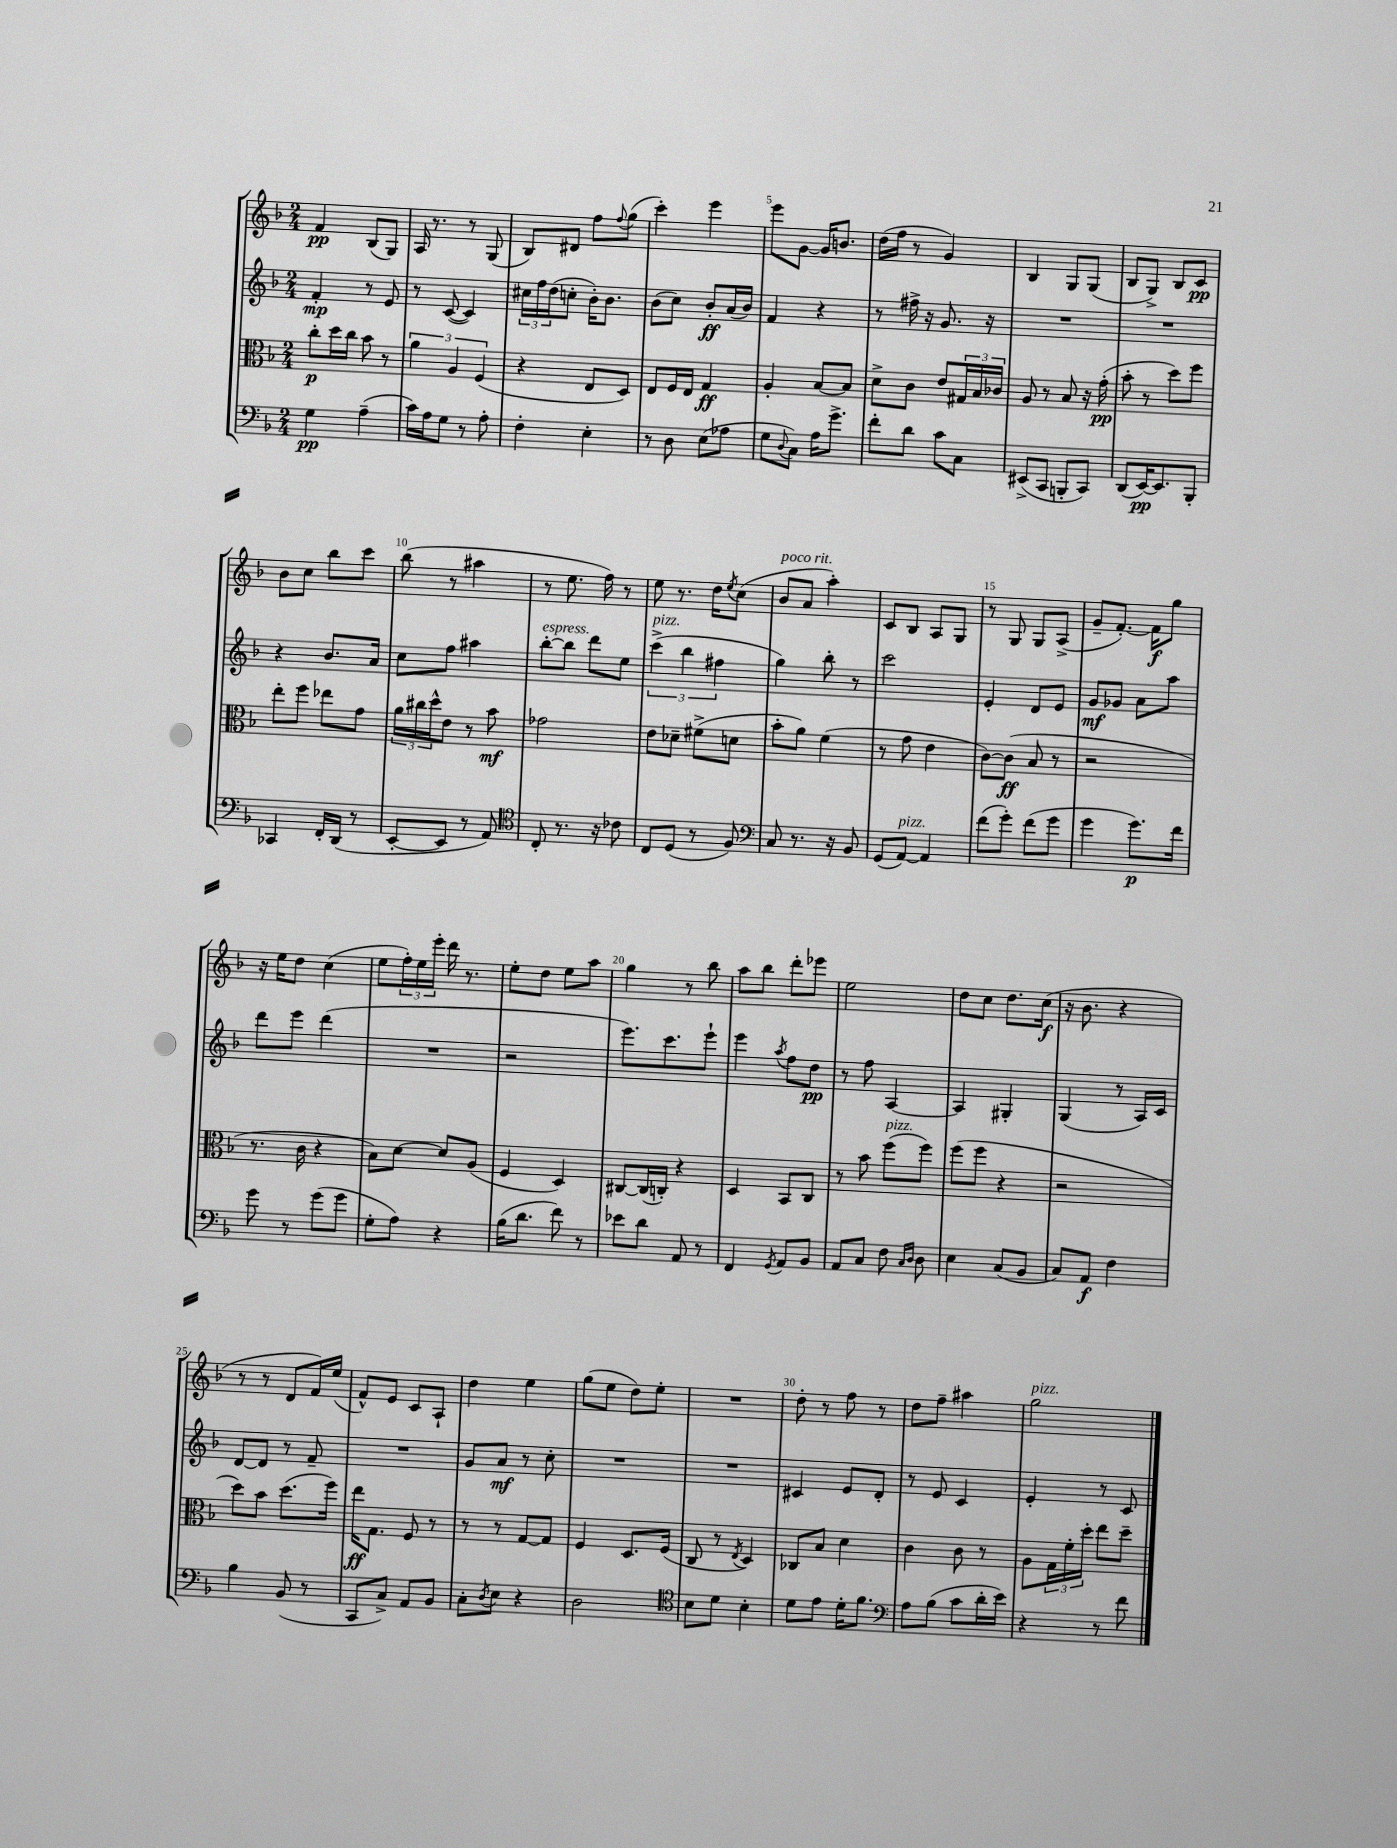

**kern	**kern	**kern	**kern
*staff4	*staff3	*staff2	*staff1
*clefF4	*clefC3	*clefG2	*clefG2
*k[b-]	*k[b-]	*k[b-]	*k[b-]
*M2/4	*M2/4	*M2/4	*M2/4
4G\	8cc'\L	4f'/	4f/
.	16dd\L	.	.
.	16cc\JJ	.	.
(4A~\	8b-\	8r	(8B-/L
.	8r	8e/	8G/J)
=	=	=	=
16c\LL)	6a\	8r	16A/
16A\J	.	.	8.r
8G\J	.	([8c/	.
.	6A/	.	.
8r	.	4c/])	8r
.	(6F/	.	.
8A'\	.	.	(8G/
=	=	=	=
4F'\	4r	24cc#\LL	8B-/L)
.	.	24ff\	.
.	.	(24dd\J	.
.	.	8cc'\J	8d#/J
4E'\	8E/L	16b-'\LK)	8ff\L
.	.	8.b-\J	.
.	.	.	8qqff/
.	8D/J)	.	(8gg\J
=	=	=	=
8r	8E/L	(8b-\L	4ccc'\)
8D\	16F/L	8cc\J)	.
.	16E/JJ	.	.
(8E\L	4G/	8b-'/L	4eee\
8A-\J	.	(16a/L	.
.	.	16b-/JJ)	.
=	=	=	=
8G\L	4A'/	4f/	8eee\L
8qqD/	.	.	.
8C\J)	.	.	[8g\J
16A\LK	[8B-/L	4r	16g/]LK
8.g^\J	.	.	8.b/J
.	8B-/]J	.	.
=	=	=	=
8f'\L	8d^\L	8r	(16dd\LL
.	.	.	16ff\JJ
8d\J	8c\J	16ff#^\	8r
.	.	16r	.
8c\L	8e/L	8.g/	4g/)
8C\J	24G#/L	.	.
.	24B-/	.	.
.	.	16r	.
.	24c-/JJ	.	.
=	=	=	=
(8EE#^/L	8A/	2r	4B-/
8CC/J	8r	.	.
8BBB'/L	8B-/	.	8G/L
8CC/J)	16r	.	(8G/J
.	(16g'\	.	.
=	=	=	=
(8DD/L	8b-'\	2r	8B-/L
[16EE/K)	8r	.	8G^/J)
8.EE/]	.	.	.
.	8dd\L)	.	8B-/L
8BBB-'/J	8ff\J	.	8c/J
=	=	=	=
4CC-/	8ee'\L	4r	8b-\L
.	8ff\J	.	8cc\J
16FF'/LL	8ee-\L	8.b-/L	8bb-\L
(16DD/JJ	.	.	.
8r	8g\J	.	8ccc\J
.	.	16a/Jk	.
=	=	=	=
[8EE'/L	24a\LL	8cc\L	(8bb-\
.	24cc#\	.	.
.	24dd^^\J	.	.
8EE/]J	8e\J	8ff\J	8r
8r	8r	4aa#\	4aa#\
8AA/)	8b-\	.	.
=	=	=	=
*clefC4	*	*	*
8C'/	2g-\	[8bb-'\L	8r
8.r	.	8bb-\]J	8.ee\
.	.	8ddd\L	.
16r	.	.	16ff\)
8c-\	.	8ee\J	8r
=	=	=	=
8C/L	8e\L	(6ccc^\	8ee\
(8D/J	8d-~\J	.	8.r
.	.	6bb-\	.
8r	(8f#^\L	.	.
.	.	.	16dd\LK
.	.	6ff#\	.
.	.	.	8qee/
8F/)	8d\J	.	(8cc\J
=	=	=	=
*clefF4	*	*	*
8C/	8b-'\L	4gg\)	8b-/L
8.r	8a\J)	.	8a/J
.	(4f\	8bb-'\	4aa'\)
16r	.	.	.
8BB-/	.	8r	.
=	=	=	=
(8GG/L	8r	2ccc\	8c/L
[8AA/J)	8g\	.	8B-/J
4AA/]	4e\	.	8A/L
.	.	.	8G/J
=	=	=	=
(8f\L	[8c\L)	4e'/	8r
8g'\J)	(8c\]J	.	8G/
(8f\L	8B-/	8d/L	8G/L
8g\J	8r	8e/J	(8A^/J
=	=	=	=
4g\	2r	8g/L	8g~/L
.	.	8g-/J	[8.f'/J)
8.g\L)	.	8a\L	.
.	.	.	16f\]LK
.	.	8aa\J	8gg\J
16f\Jk	.	.	.
=	=	=	=
8g\	8.r	8ddd\L	16r
.	.	.	16ee\LK
8r	.	8eee\J	8dd\J
.	16c\	.	.
(8g\L	4r	(4ddd\	(4cc\
8g\J	.	.	.
=	=	=	=
8G'\L	8B-\L)	2r	8ee\L
8A\J)	[8d\J	.	24ff'\L)
.	.	.	24ee\
.	.	.	24eee'\JJ
4r	8d/]L	.	16ddd\
.	.	.	8.r
.	(8A/J	.	.
=	=	=	=
(16B-\LK	4F/	2r	8ee'\L
8.d\J	.	.	.
.	.	.	8dd\J
8f\)	4D/)	.	8ee\L
8r	.	.	8aa\J
=	=	=	=
8e-\L	[8C#/L	8.eee\L)	4gg\
8d\J	(16C#/]L	.	.
.	16C'/JJ)	8.ccc\	.
8AA/	4r	.	8r
8r	.	8eee`\J	8bb-\
=	=	=	=
4FF/	4D/	4eee\	8aa\L
.	.	.	8bb-\J
8qGG/	.	8qaa/	.
8AA/L	8BB-/L	8ff\L	8ddd'\L
8BB-/J	8C/J	8dd\J	8eee-\J
=	=	=	=
8AA/L	8r	8r	2ee\
8C/J	8b-\	8ff\	.
8F\	(8ff\L	[4A/	.
16qqC/LL	.	.	.
16qqD/JJ	.	.	.
8D\	8ff\J)	.	.
=	=	=	=
4E\	(8ff\L	4A/]	8dd\L
.	8ff\J	.	8cc\J
(8C/L	4r	4G#'/	8.dd\L
8BB-/J	.	.	.
.	.	.	(16cc\Jk
=	=	=	=
8C/L)	2r	(4G/	16r
.	.	.	8.b-\
8AA/J	.	.	.
4F\	.	8r	4r
.	.	16A/LL)	.
.	.	16c/JJ	.
=	=	=	=
4B-\	8dd\L)	[8d/L	8r
.	8b-\J	8d/]J	8r
(8BB-/	(8.dd\L	8r	8d/L
8r	.	8f~/	16f/L)
.	16ff\Jk)	.	(16ee/JJ
=	=	=	=
8CC/L	16ee\LK	2r	8f^^/L)
.	8.G\J	.	.
8C^/J)	.	.	8e/J
8AA/L	8F/	.	8c/L
8BB-/J	8r	.	8A`/J
=	=	=	=
8C'\L	8r	8g/L	4dd\
8qD/	.	.	.
8E\J	8r	8a/J	.
4r	[8G/L	8r	4ee\
.	8G/]J	8cc'\	.
=	=	=	=
2D\	4F/	2r	(8gg\L
.	.	.	8ee\J
.	8.D/L	.	8dd\L)
.	.	.	8ee'\J
.	(16F/Jk	.	.
=	=	=	=
*clefC4	*	*	*
8B-\L	8C/	2r	2r
8d\J	8r	.	.
.	8qE/	.	.
4B-'\	4D/)	.	.
=	=	=	=
8d\L	8C-/L	4c#/	8dd'\
8e\J	8B-/J	.	8r
16d'\LK	4d\	8e/L	8ff\
8.f\J	.	.	.
.	.	8d'/J	8r
=	=	=	=
*clefF4	*	*	*
8A\L	4c\	8r	8dd\L
(8B-\J	.	8e/	8ff~\J
8c\L	8c\	4c/	4aa#\
16d'\L	8r	.	.
16e\JJ)	.	.	.
=	=	=	=
4r	8A\L	4e'/	2gg\
.	24G\L	.	.
.	24f'\	.	.
.	24dd'\JJ	.	.
8r	8ee\L	8r	.
8f\	8dd~\J	8c/	.
==	==	==	==
*-	*-	*-	*-
